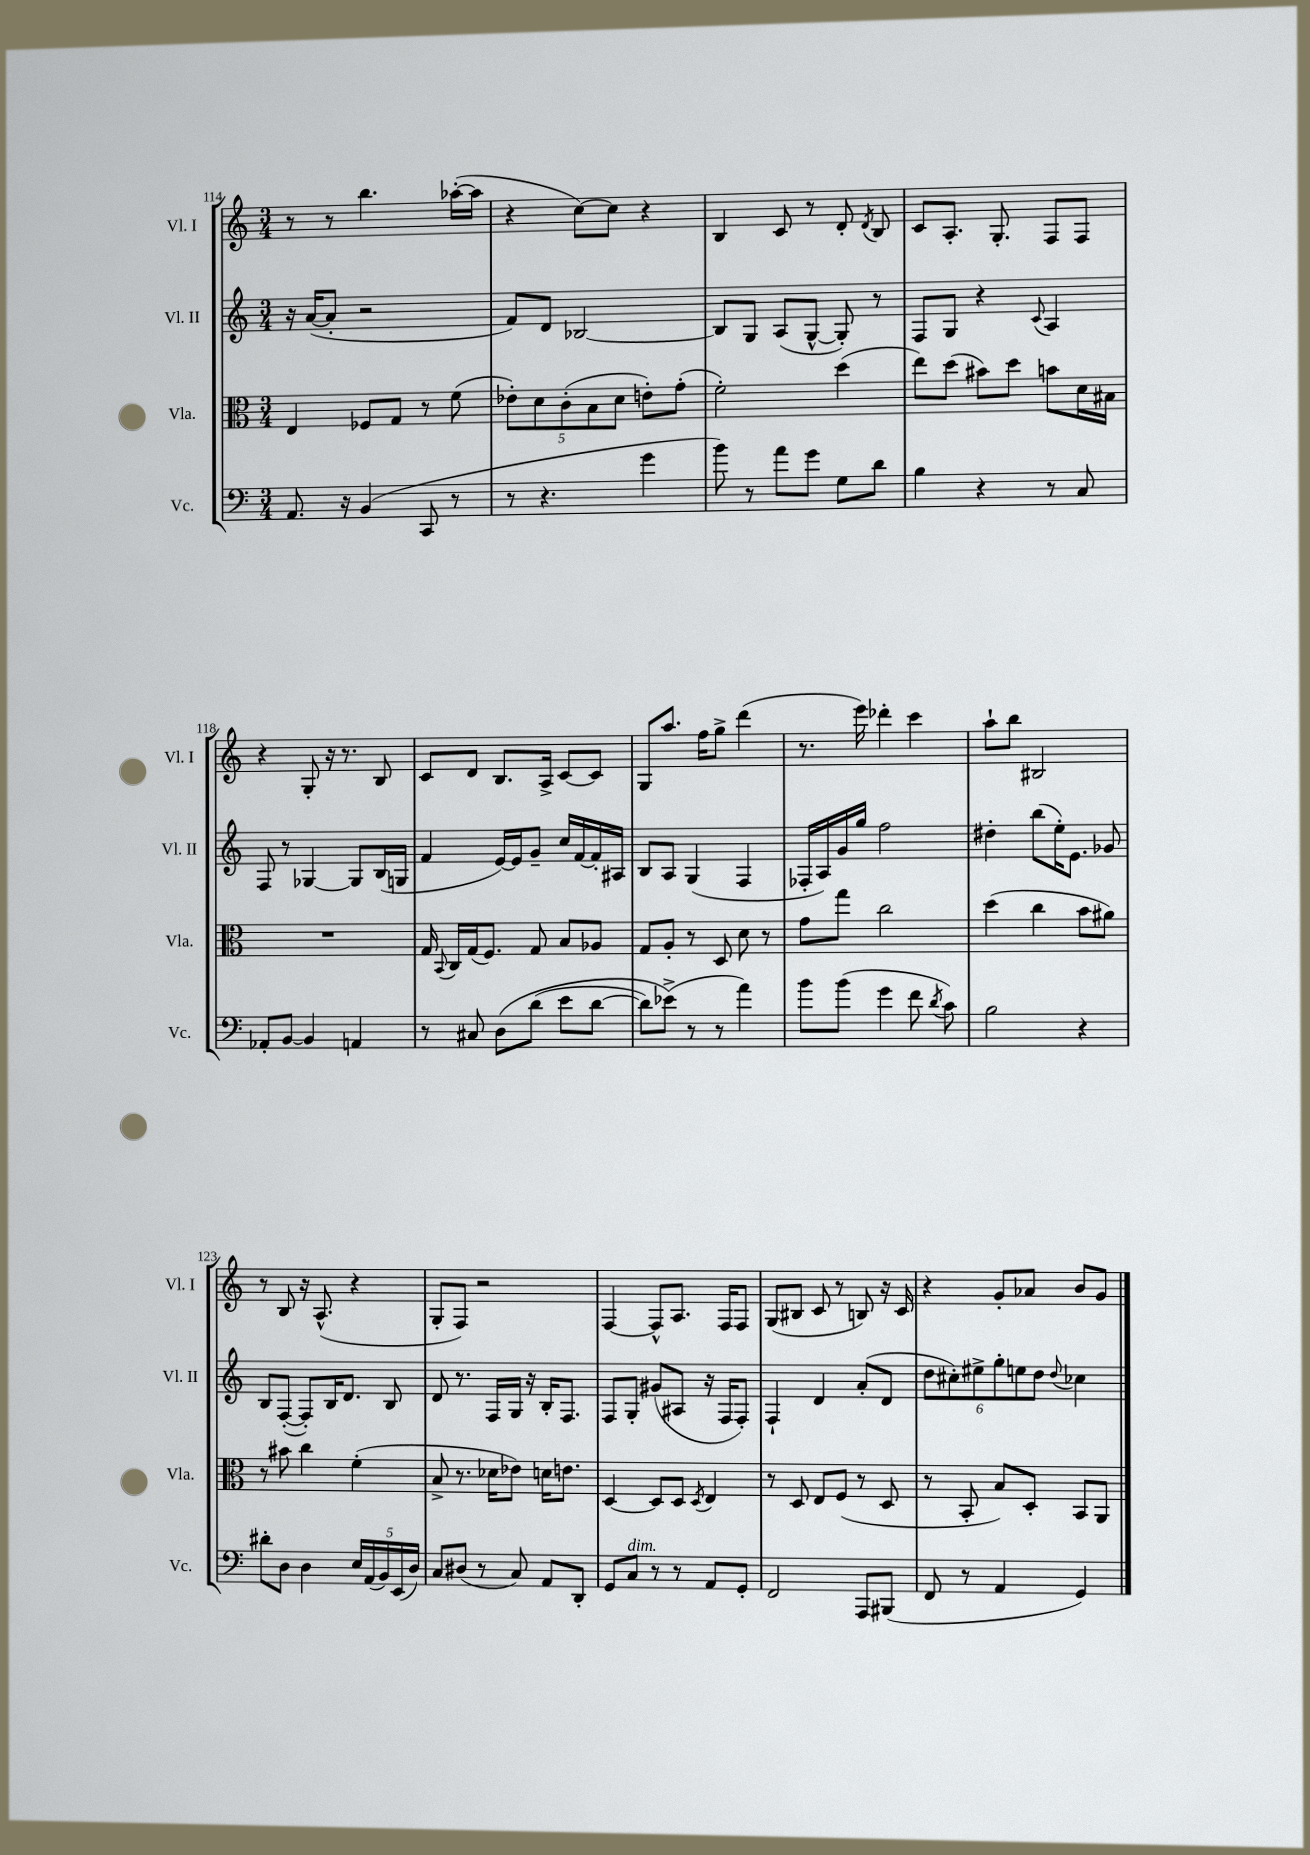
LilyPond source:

<<
\new StaffGroup <<
\new Staff = "s0" \with { instrumentName = "Vl. I" shortInstrumentName = "Vl. I" } {
    \clef treble \key c \major \numericTimeSignature \time 3/4
    \autoBeamOff r8 r8 b''4. aes''16[~-.( aes''16] |
    r4 c''8[~) c''8] r4 |
    b4 c'8 r8 d'8-. \acciaccatura { d'8 } b8 |
    c'8[ a8.]-. g8.-. f8[ f8] |
    r4 g8-. r16 r8. b8 |
    c'8[ d'8] b8.[ a16]-> c'8[~ c'8] |
    g8[ a''8.] f''16[ g''8]-> d'''4( |
    r8. e'''16) des'''4-. c'''4 |
    a''8[-! b''8] bis2 |
    r8 b8 r16 a8.-^( r4 |
    g8[-. f8]) r2 |
    f4~ f8[-^ a8.] f16[ f8] |
    g8[( bis8] c'8 r8 b8) r16 c'16 |
    r4 g'8[-. aes'8] b'8[ g'8] \bar "|." |
}
\new Staff = "s1" \with { instrumentName = "Vl. II" shortInstrumentName = "Vl. II" } {
    \clef treble \key c \major \numericTimeSignature \time 3/4
    \autoBeamOff r16 a'16[~( a'8]-. r2 |
    f'8[) d'8] bes2~ |
    bes8[ g8] a8[( g8]~-^ g8-.) r8 |
    f8[ g8] r4 \appoggiatura { c'8 } a4 |
    f8 r8 ges4~ ges8[ b16( g16] |
    f'4 e'16[~) e'16 g'8]-- c''16[ f'16~ f'16-. ais16] |
    b8[ a8] g4( f4 |
    fes16[-. a16) g'16 g''16] f''2 |
    dis''4-. b''8[( e''16-.) e'8.] ges'8 |
    b8[ f8]~-.( f8[-.) b16 d'8.] b8 |
    d'8 r8. f16[ g16] r16 b16[-. f8.] |
    f8[ g8]-. gis'8[( ais8] r16 f16[ f8]-.) |
    f4-! d'4 a'8[-.( d'8] |
    \tuplet 6/4 { d''8[ cis''8-.) eis''8-> g''8-. e''8 d''8] } \appoggiatura { d''8 } ces''4 \bar "|." |
}
\new Staff = "s2" \with { instrumentName = "Vla." shortInstrumentName = "Vla." } {
    \clef alto \key c \major \numericTimeSignature \time 3/4
    \autoBeamOff e4 fes8[ g8] r8 f'8( |
    \tuplet 5/4 { ees'8[-.) d'8 c'8-.( b8 d'8] } e'8[-.) g'8]-.( |
    f'2-.) d''4( |
    e''8[) d''8]( bis'8[) d''8] b'8[ d'16 bis16] |
    R2. |
    g16 \appoggiatura { b,8 } c16[ g16( f8.]) g8 b8[ aes8] |
    g8[ a8]-. r8 d8 d'8 r8 |
    g'8[ g''8] c''2 |
    d''4( c''4 b'8[ ais'8]) |
    r8 bis'8 c''4 f'4-.( |
    b8-> r8. des'16[ ees'8]) d'16[ e'8.] |
    d4~ d8[ d8] \acciaccatura { d8 } e4 |
    r8 d8 e8[ f8]( r8 d8 |
    r8 b,8-. b8[) d8]-. b,8[ a,8] \bar "|." |
}
\new Staff = "s3" \with { instrumentName = "Vc." shortInstrumentName = "Vc." } {
    \clef bass \key c \major \numericTimeSignature \time 3/4
    \autoBeamOff a,8. r16 b,4( c,8 r8 |
    r8 r4. g'4 |
    b'8) r8 a'8[ g'8] g8[ d'8] |
    b4 r4 r8 c8 |
    aes,8[-. b,8]~ b,4 a,4 |
    r8 cis8 d8[\( d'8]( e'8[ d'8]~ |
    d'8[) ees'8]->(\) r8 r8 a'4) |
    b'8[ b'8]( g'4 f'8 \acciaccatura { d'8 } c'8) |
    b2 r4 |
    dis'8[-. d8] d4 \tuplet 5/4 { e16[ a,16( b,16) e,16( d16]) } |
    c8[ dis8]( r8 c8) a,8[ d,8]-. |
    g,8[ c8]^\markup { \italic "dim." } r8 r8 a,8[ g,8]-. |
    f,2 a,,8[ bis,,8]( |
    f,8 r8 a,4 g,4) \bar "|." |
}
>>
>>
\layout { \context { \Score currentBarNumber = #114 } }
